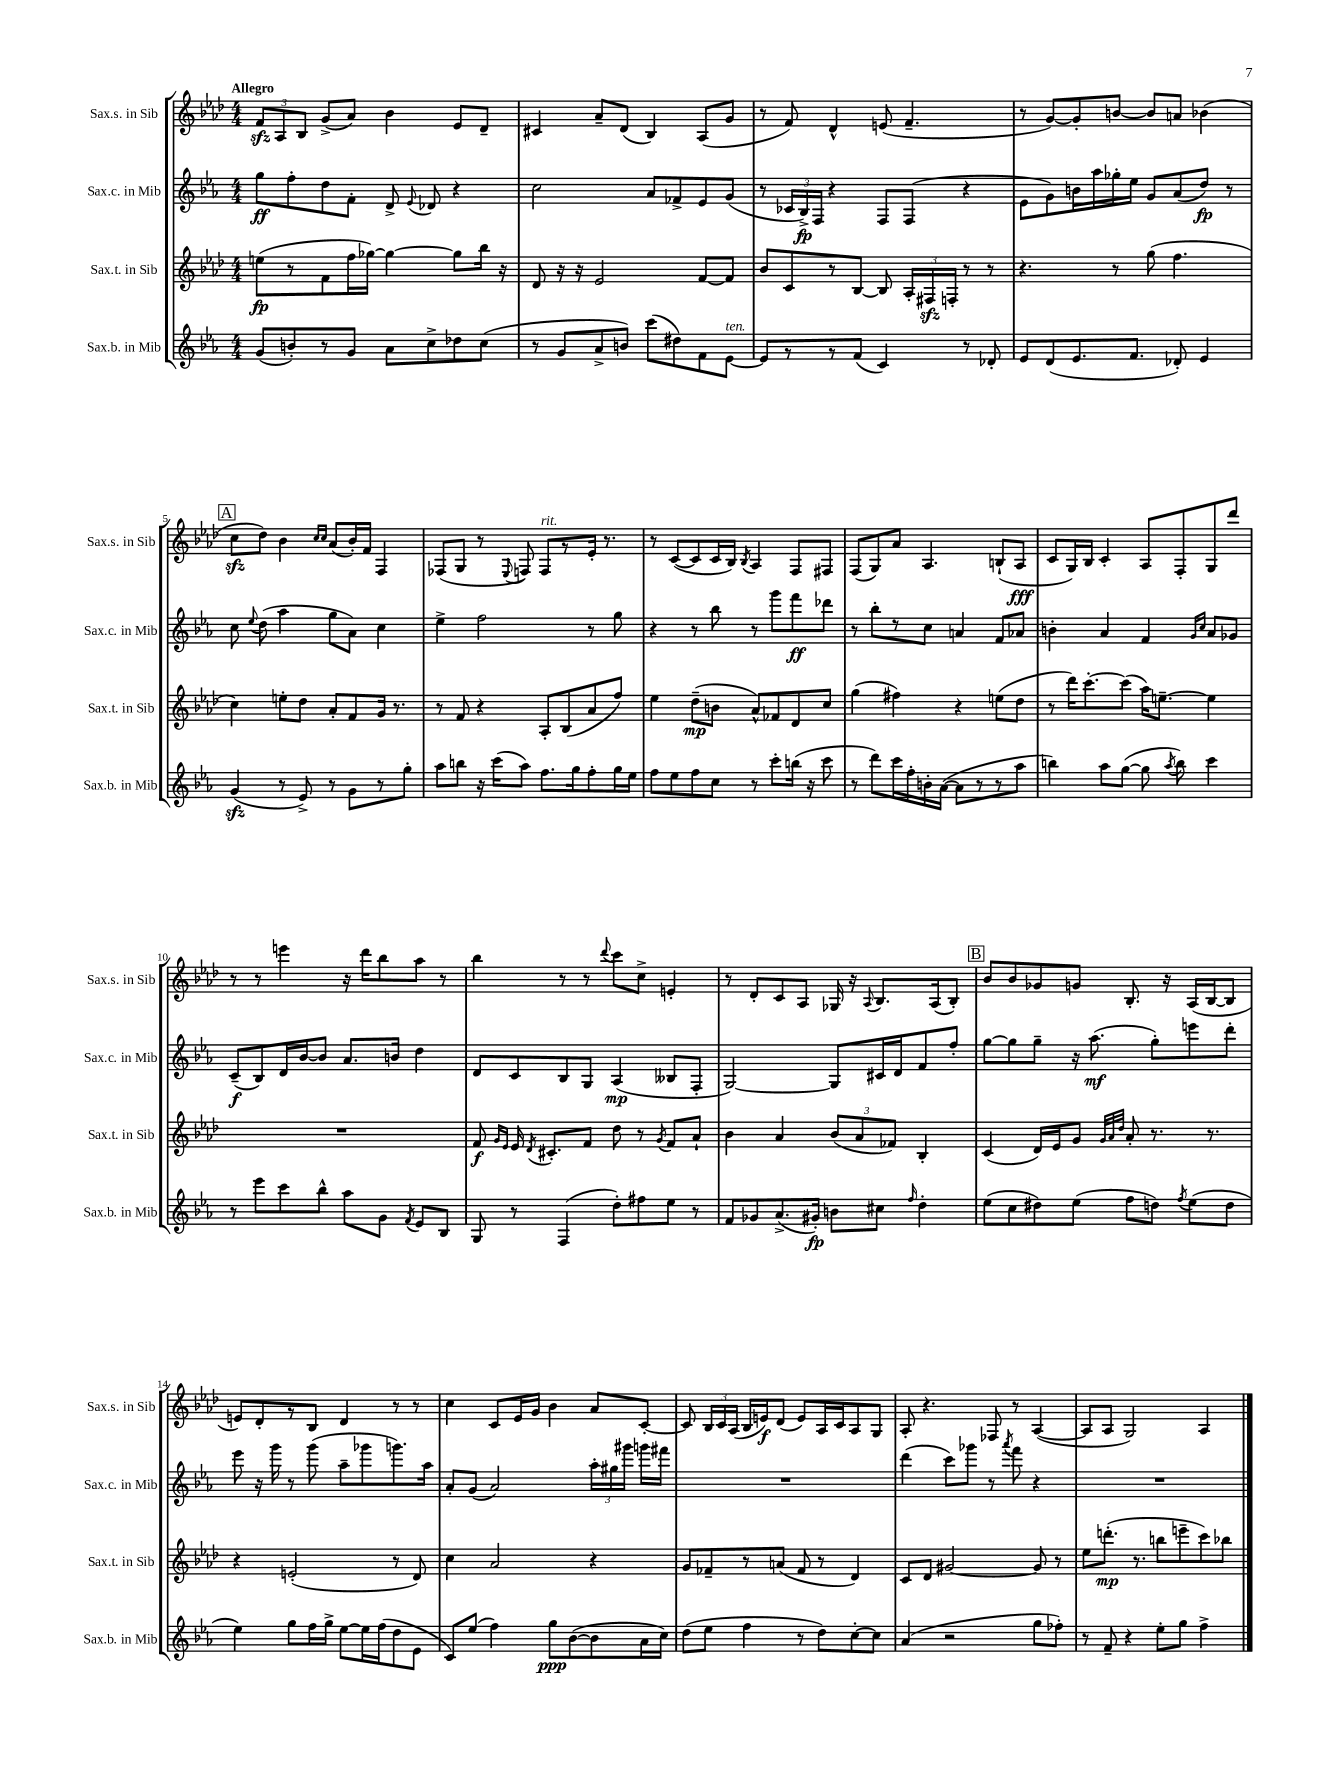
<<
\new StaffGroup <<
\new Staff = "s0" \with { instrumentName = "Sax.s. in Sib" shortInstrumentName = "Sax.s. in Sib" } {
    \clef treble \key aes \major \numericTimeSignature \time 4/4 \tempo "Allegro"
    \autoBeamOff \tuplet 3/2 { f'8[\sfz aes8 bes8] } g'8[->( aes'8]) bes'4 ees'8[ des'8]-- |
    cis'4 aes'8[-- des'8]( bes4) aes8[( g'8] |
    r8 f'8) des'4-^ e'8( f'4.-- |
    r8 g'8[~) g'8-. b'8]~ b'8[ a'8] bes'4( |
    \mark \markup { \box "A" } c''8[\sfz des''8]) bes'4 \grace { c''16[ c''16] } aes'8[( bes'16-.) f'16] f4 |
    fes8[( g8] r8 \appoggiatura { ees8 } f8) f8[^\markup { \italic "rit." } r8 ees'16]-. r8. |
    r8 c'8[~( c'8 c'16 bes16]) \acciaccatura { bes8 } aes4 f8[ fis8] |
    f8[( g8) aes'8] aes4. b8[-!( aes8]\fff |
    c'8[ g16) bes16] c'4-. aes8[ f8-. g8 des'''8] |
    r8 r8 e'''4 r16 des'''16[ bes''8 aes''8] r8 |
    bes''4 r8 r8 \appoggiatura { des'''8 } c'''8[ c''8]-> e'4-. |
    r8 des'8[-. c'8 aes8] ges16 r16 \appoggiatura { aes8 } bes8.[ aes16( bes8]-.) |
    \mark \markup { \box "B" } bes'8[ bes'8 ges'8 g'8] bes8.-. r16 aes16[( bes16~ bes8] |
    e'8[) des'8-. r8 bes8] des'4 r8 r8 |
    c''4 c'8[ ees'16 g'16] bes'4 aes'8[ c'8]~-. |
    c'8 \tuplet 3/2 { bes16[ c'16 aes16]( } bes16[ e'16\f) des'8]( e'8[) aes16 c'16 aes8 g8] |
    aes8-. r4. fes8 r8 aes4~( |
    aes8[ aes8] g2) aes4 \bar "|." |
}
\new Staff = "s1" \with { instrumentName = "Sax.c. in Mib" shortInstrumentName = "Sax.c. in Mib" } {
    \clef treble \key ees \major \numericTimeSignature \time 4/4
    \autoBeamOff g''8[\ff f''8-. d''8 f'8]-. d'8-> \appoggiatura { ees'8 } des'8 r4 |
    c''2 aes'8[ fes'8-> ees'8 g'8]( |
    r8 \tuplet 3/2 { ces'16[ bes16->\fp) f16] } r4 f8[ f8]( r4 |
    ees'8[ g'8) b'16 aes''16 ges''16-. ees''16] g'8[ aes'8( d''8]\fp) r8 |
    \mark \markup { \box "A" } c''8 \appoggiatura { ees''8 } d''8( aes''4 g''8[ aes'8]) c''4 |
    ees''4-> f''2 r8 g''8 |
    r4 r8 bes''8 r8 g'''8[ f'''8\ff des'''8] |
    r8 bes''8[-. r8 c''8] a'4 f'8[ aes'8] |
    b'4-. aes'4 f'4 \grace { g'16[ c''16] } aes'8[ ges'8] |
    c'8[--\f( bes8) d'16 bes'16~ bes'8] aes'8.[ b'16] d''4 |
    d'8[ c'8 bes8 g8] aes4\mp( beses8[ f8]-. |
    g2~) g8[ cis'16 d'16 f'8 f''8]-. |
    \mark \markup { \box "B" } g''8[~ g''8 g''8]-- r16 aes''8.\mf( g''8[-.) e'''8 d'''8]-. |
    ees'''8 r16 g'''16 r8 g'''8( aes''8[-- ges'''8 g'''8.) aes''16] |
    aes'8[-. g'8]( aes'2) \tuplet 3/2 { aes''16[-. gis''16 gis'''16] } g'''16[ fis'''16] |
    R1 |
    d'''4( c'''8[) ges'''8] r8 \acciaccatura { aes'''8 } f'''8 r4 |
    R1 \bar "|." |
}
\new Staff = "s2" \with { instrumentName = "Sax.t. in Sib" shortInstrumentName = "Sax.t. in Sib" } {
    \clef treble \key aes \major \numericTimeSignature \time 4/4
    \autoBeamOff e''8[\fp( r8 f'8 f''16 ges''16]~) ges''4~ ges''8[ bes''16] r16 |
    des'8 r16 r16 ees'2 f'8[~ f'8] |
    bes'8[ c'8 r8 bes8]~ bes8 \tuplet 3/2 { aes16[-. fis16\sfz f16]-. } r8 r8 |
    r4. r8 g''8( f''4. |
    \mark \markup { \box "A" } c''4) e''8[-. des''8] aes'8[-. f'8 g'16] r8. |
    r8 f'8 r4 aes8[-. bes8( aes'8 f''8]) |
    ees''4 des''8[--\mp( b'8] aes'8[-^) fes'8 des'8 c''8] |
    g''4( fis''4) r4 e''8[( des''8] |
    r8 des'''16[) c'''8.~-. c'''8]( aes''16[) e''8.]~-- e''4 |
    R1 |
    f'8\f \grace { g'16[ ees'16] } ees'16 \acciaccatura { des'8 } cis'8.[-. f'8] des''8 r8 \acciaccatura { g'8 } f'8[ aes'8]-! |
    bes'4 aes'4 \tuplet 3/2 { bes'8[( aes'8 fes'8]) } bes4-. |
    \mark \markup { \box "B" } c'4( des'16[) ees'16 g'8] \grace { g'32[ aes'32 des''32] } aes'8-. r8. r8. |
    r4 e'2-.( r8 des'8) |
    c''4 aes'2 r4 |
    g'8[ fes'8-- r8 a'8]( fes'8 r8 des'4) |
    c'8[ des'8] gis'2~ gis'8 r8 |
    ees''8[ d'''8.]-.\mp( r8. b''8[ e'''8-- c'''8) bes''8] \bar "|." |
}
\new Staff = "s3" \with { instrumentName = "Sax.b. in Mib" shortInstrumentName = "Sax.b. in Mib" } {
    \clef treble \key ees \major \numericTimeSignature \time 4/4
    \autoBeamOff g'8[( b'8-.) r8 g'8] aes'8[ c''8-> des''8 c''8]( |
    r8 g'8[ aes'8-> b'8]) c'''8[( dis''8) f'8 ees'8]~^\markup { \italic "ten." } |
    ees'8[ r8 r8 f'8]( c'4) r8 des'8-. |
    ees'8[ d'8( ees'8. f'8.] des'8-.) ees'4 |
    \mark \markup { \box "A" } g'4\sfz( r8 ees'8->) r8 g'8[ r8 g''8]-. |
    aes''8[ b''8] r16 c'''16[( aes''8]) f''8.[ g''16 f''8-. g''16 ees''16] |
    f''8[ ees''8 f''8 c''8] r8 c'''8[-. b''16]( r16 c'''8 |
    r8 d'''8[) c'''16 f''16-. b'16-. aes'16]~( aes'8[ r8 r8 aes''8] |
    b''4) aes''8[ g''8]~( g''8 \acciaccatura { aes''8 } b''8) c'''4 |
    r8 ees'''8[ c'''8 bes''8]-^ aes''8[ g'8] \acciaccatura { f'8 } ees'8[ bes8] |
    g8 r8 f4( d''8[-.) fis''8 ees''8] r8 |
    f'8[ ges'8 aes'8.->( gis'16]-.\fp) b'8[ cis''8] \grace { f''16 } d''4-. |
    \mark \markup { \box "B" } ees''8[( c''8 dis''8) ees''8]( f''8[ d''8]) \acciaccatura { f''8 } ees''8[( d''8] |
    ees''4) g''8[ f''16 g''16]-> ees''8[~ ees''16 f''16( d''8 ees'8] |
    c'8[) ees''8]( f''4) g''8[\ppp bes'8~( bes'8 aes'16 c''16]) |
    d''8[( ees''8] f''4 r8 d''8[) c''8~-. c''8] |
    aes'4( r2 g''8[ fes''8]-.) |
    r8 f'8-- r4 ees''8[-. g''8] f''4-> \bar "|." |
}
>>
>>
